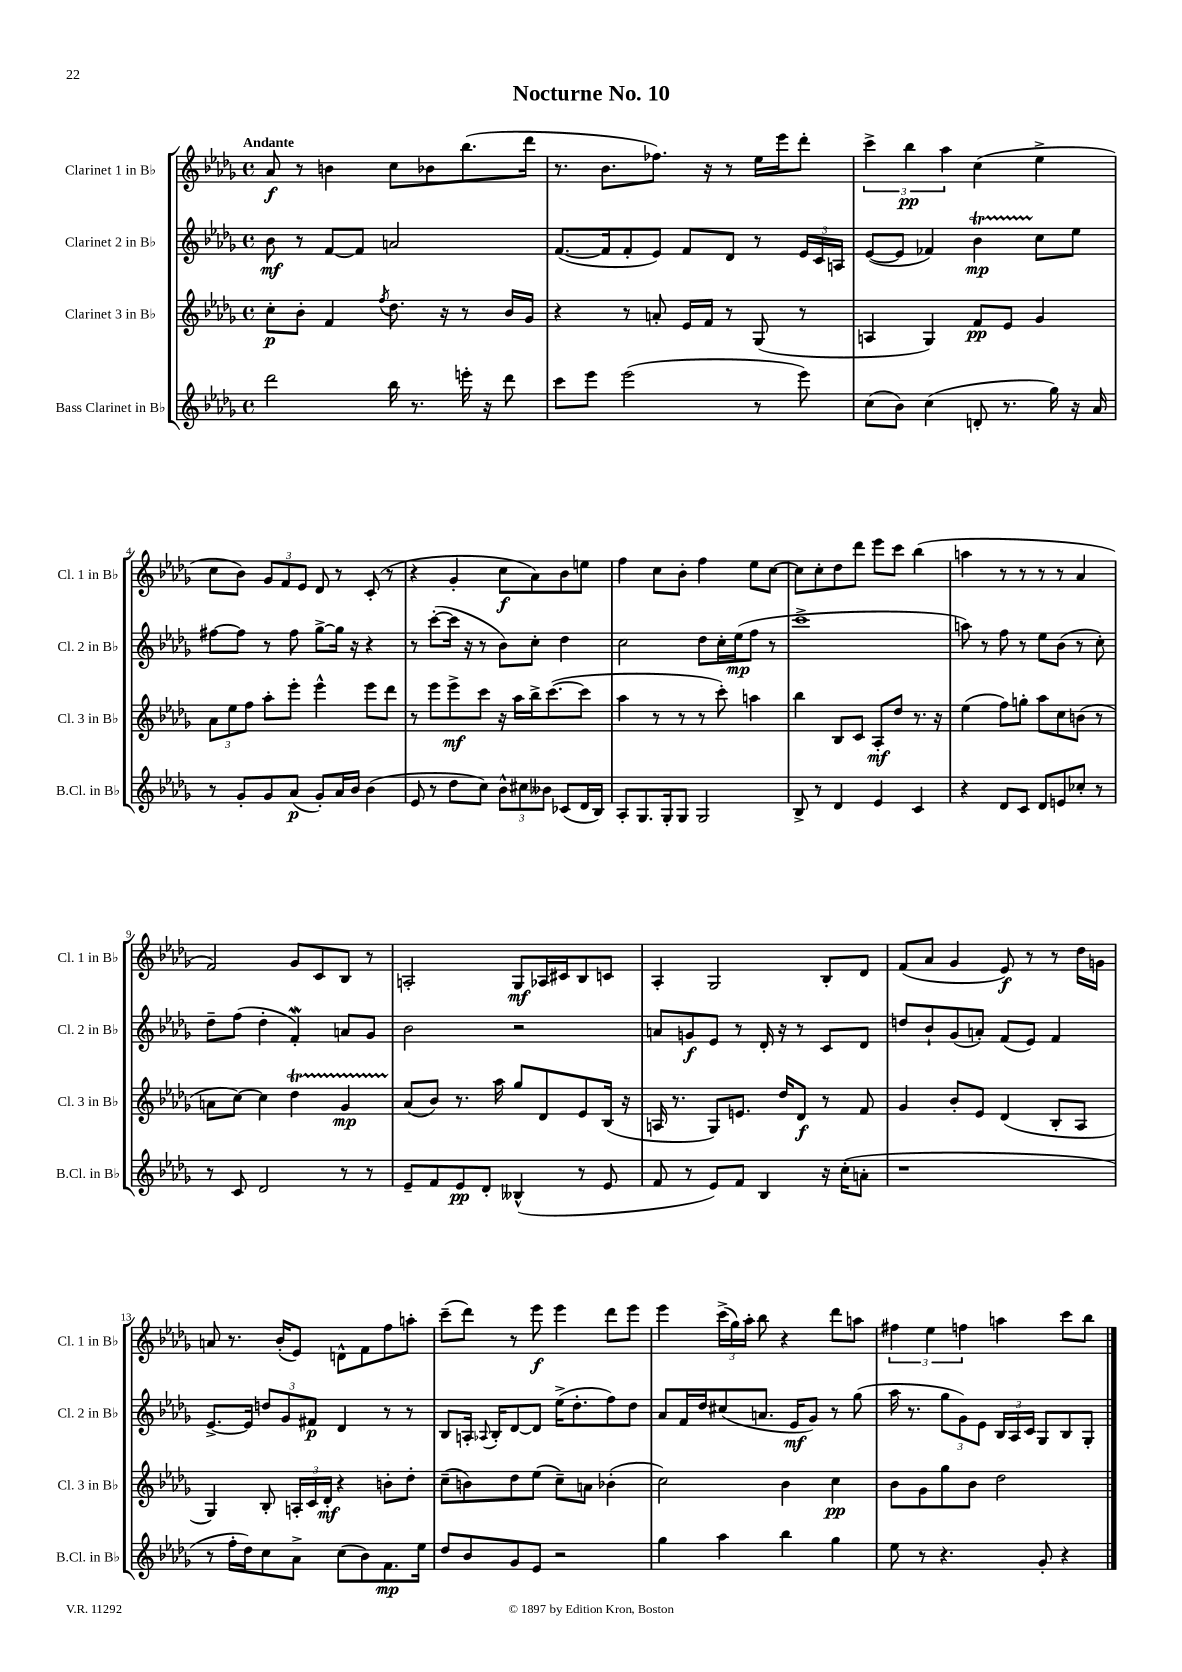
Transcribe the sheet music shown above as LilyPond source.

\header { title = "Nocturne No. 10" }
<<
\new StaffGroup <<
\new Staff = "s0" \with { instrumentName = "Clarinet 1 in Bb" shortInstrumentName = "Cl. 1 in Bb" } {
    \clef treble \key des \major \defaultTimeSignature \time 4/4 \tempo "Andante"
    \autoBeamOff aes'8\f r8 b'4 c''8[ bes'8 bes''8.( des'''16] |
    r8. bes'8.[ fes''8.]) r16 r8 ees''16[ ees'''16 des'''8]-. |
    \tuplet 3/2 { c'''4-> bes''4\pp aes''4 } c''4( ees''4-> |
    c''8[ bes'8]) \tuplet 3/2 { ges'8[ f'8 ees'8] } des'8 r8 c'8-.( r8 |
    r4 ges'4-. c''8[\f aes'8) bes'8 e''8] |
    f''4 c''8[ bes'8]-. f''4 ees''8[ c''8]~ |
    c''8[ c''8-. des''8 des'''8] ees'''8[ c'''8] bes''4( |
    a''4 r8 r8 r8 r8 aes'4 |
    f'2) ges'8[ c'8 bes8] r8 |
    a2-. ges8[\mf aes16 cis'16 bes8 c'8] |
    aes4-. ges2 bes8[-. des'8] |
    f'8[( aes'8] ges'4 ees'8\f) r8 r8 des''16[ g'16] |
    a'8 r8. bes'16[-.( ees'8]) d'8[-^ f'8 f''8 a''8]-. |
    c'''8[--( des'''8]) r8 ees'''8\f ees'''4 des'''8[ ees'''8] |
    ees'''4 \tuplet 3/2 { c'''16[->( ges''16) aes''16]-. } bes''8 r4 des'''8[ a''8] |
    \tuplet 3/2 { fis''4 ees''4 f''4 } a''4 c'''8[ bes''8] \bar "|." |
}
\new Staff = "s1" \with { instrumentName = "Clarinet 2 in Bb" shortInstrumentName = "Cl. 2 in Bb" } {
    \clef treble \key des \major \defaultTimeSignature \time 4/4
    \autoBeamOff bes'8\mf r8 f'8[~ f'8] a'2 |
    f'8.[~( f'16 f'8-. ees'8]) f'8[ des'8] r8 \tuplet 3/2 { ees'16[ c'16 a16] } |
    ees'8[~( ees'8] fes'4) bes'4\startTrillSpan\mp c''8[\stopTrillSpan ees''8] |
    fis''8[~ fis''8] r8 fis''8 ges''8[~-> ges''16] r16 r4 |
    r8 c'''8[~-.( c'''16] r16 r8 bes'8[) c''8]-. des''4 |
    c''2 des''8[ c''16-. ees''16\mp( f''8] r8 |
    c'''1-> |
    a''8) r8 f''8 r8 ees''8[ bes'8]( r8 c''8-.) |
    des''8[-- f''8]( des''4-. f'4-.\mordent) a'8[ ges'8] |
    bes'2 r2 |
    a'8[ g'8\f ees'8] r8 des'16-. r16 r8 c'8[ des'8] |
    d''8[ bes'8-! ges'8( a'8]-.) f'8[( ees'8]) f'4 |
    ees'8.[~-> ees'16] \tuplet 3/2 { d''8[ ges'8 fis'8]\p } des'4 r8 r8 |
    bes8[ a16]-. \appoggiatura { aes8 } bes16[-. des'8~ des'8] ees''16[->( des''8.-. f''8) des''8] |
    aes'8[ f'16 des''16 cis''8( a'8.] ees'16[\mf ges'8]) r8 ges''8( |
    aes''16 r8. \tuplet 3/2 { ges''8[ ges'8) ees'8] } \tuplet 3/2 { bes16[ aes16 c'16] } ges8[ bes8 ges8]-. \bar "|." |
}
\new Staff = "s2" \with { instrumentName = "Clarinet 3 in Bb" shortInstrumentName = "Cl. 3 in Bb" } {
    \clef treble \key des \major \defaultTimeSignature \time 4/4
    \autoBeamOff c''8[-.\p bes'8]-. f'4 \acciaccatura { f''8 } des''8. r16 r8 bes'16[ ges'16] |
    r4 r8 a'8-. ees'16[ f'16] r8 ges8( r8 |
    a4 ges4) f'8[\pp ees'8] ges'4 |
    \tuplet 3/2 { aes'8[ ees''8 f''8] } aes''8[-. ees'''8]-. ees'''4-^ ees'''8[ des'''8] |
    r8 ees'''8[ ees'''8->\mf c'''8] r16 aes''16[ bes''16-> c'''8.~( c'''8] |
    aes''4 r8 r8 r8 c'''8-.) a''4 |
    bes''4 bes8[ c'8] aes8[-.\mf des''8] r8. r16 |
    ees''4( f''8[) g''8]-. aes''8[ c''8 b'8]( r8 |
    a'8[ c''8]~) c''4 des''4\startTrillSpan ges'4\mp |
    aes'8[\stopTrillSpan( bes'8]) r8. aes''16 ges''8[ des'8 ees'8 bes16]( r16 |
    a16 r8. ges8[) e'8.] des''16[ des'8]\f r8 f'8 |
    ges'4 bes'8[-. ees'8] des'4( bes8[-. aes8] |
    ges4) bes8-. \tuplet 3/2 { a16[-. c'16 des'16]-.\mf } r4 b'8[-. des''8]-. |
    c''8[--( b'8) des''8 ees''8]( c''8[--) a'8] bes'4-.( |
    c''2) bes'4 c''4\pp |
    bes'8[ ges'8 ges''8 bes'8] des''2 \bar "|." |
}
\new Staff = "s3" \with { instrumentName = "Bass Clarinet in Bb" shortInstrumentName = "B.Cl. in Bb" } {
    \clef treble \key des \major \defaultTimeSignature \time 4/4
    \autoBeamOff des'''2 bes''16 r8. e'''16-. r16 des'''8 |
    c'''8[ ees'''8] ees'''2( r8 ees'''8) |
    c''8[( bes'8]) c''4( d'8-. r8. ges''16) r16 aes'16 |
    r8 ges'8[-. ges'8 aes'8]\p( ges'8[-.) aes'16 bes'16] bes'4( |
    ees'8 r8 des''8[ c''8]) \tuplet 3/2 { bes'8[-^ cis''8 beses'8] } ces'8[( des'16 bes16]) |
    aes8[-. ges8. ges16-. ges8] ges2 |
    bes8-> r8 des'4 ees'4 c'4 |
    r4 des'8[ c'8] des'8[ e'8 ces''8]-. r8 |
    r8 c'8 des'2 r8 r8 |
    ees'8[-- f'8 ees'8\pp des'8]-. beses4-^( r8 ees'8 |
    f'8 r8 ees'8[) f'8] bes4 r16 c''16[-.( a'8]-. |
    r1 |
    r8 f''16[-. des''16) c''8 aes'8]-> c''8[( bes'8) f'8.\mp ees''16] |
    des''8[ bes'8 ges'8 ees'8] r2 |
    ges''4 aes''4 bes''4 ges''4 |
    ees''8 r8 r4. ges'8-. r4 \bar "|." |
}
>>
>>
